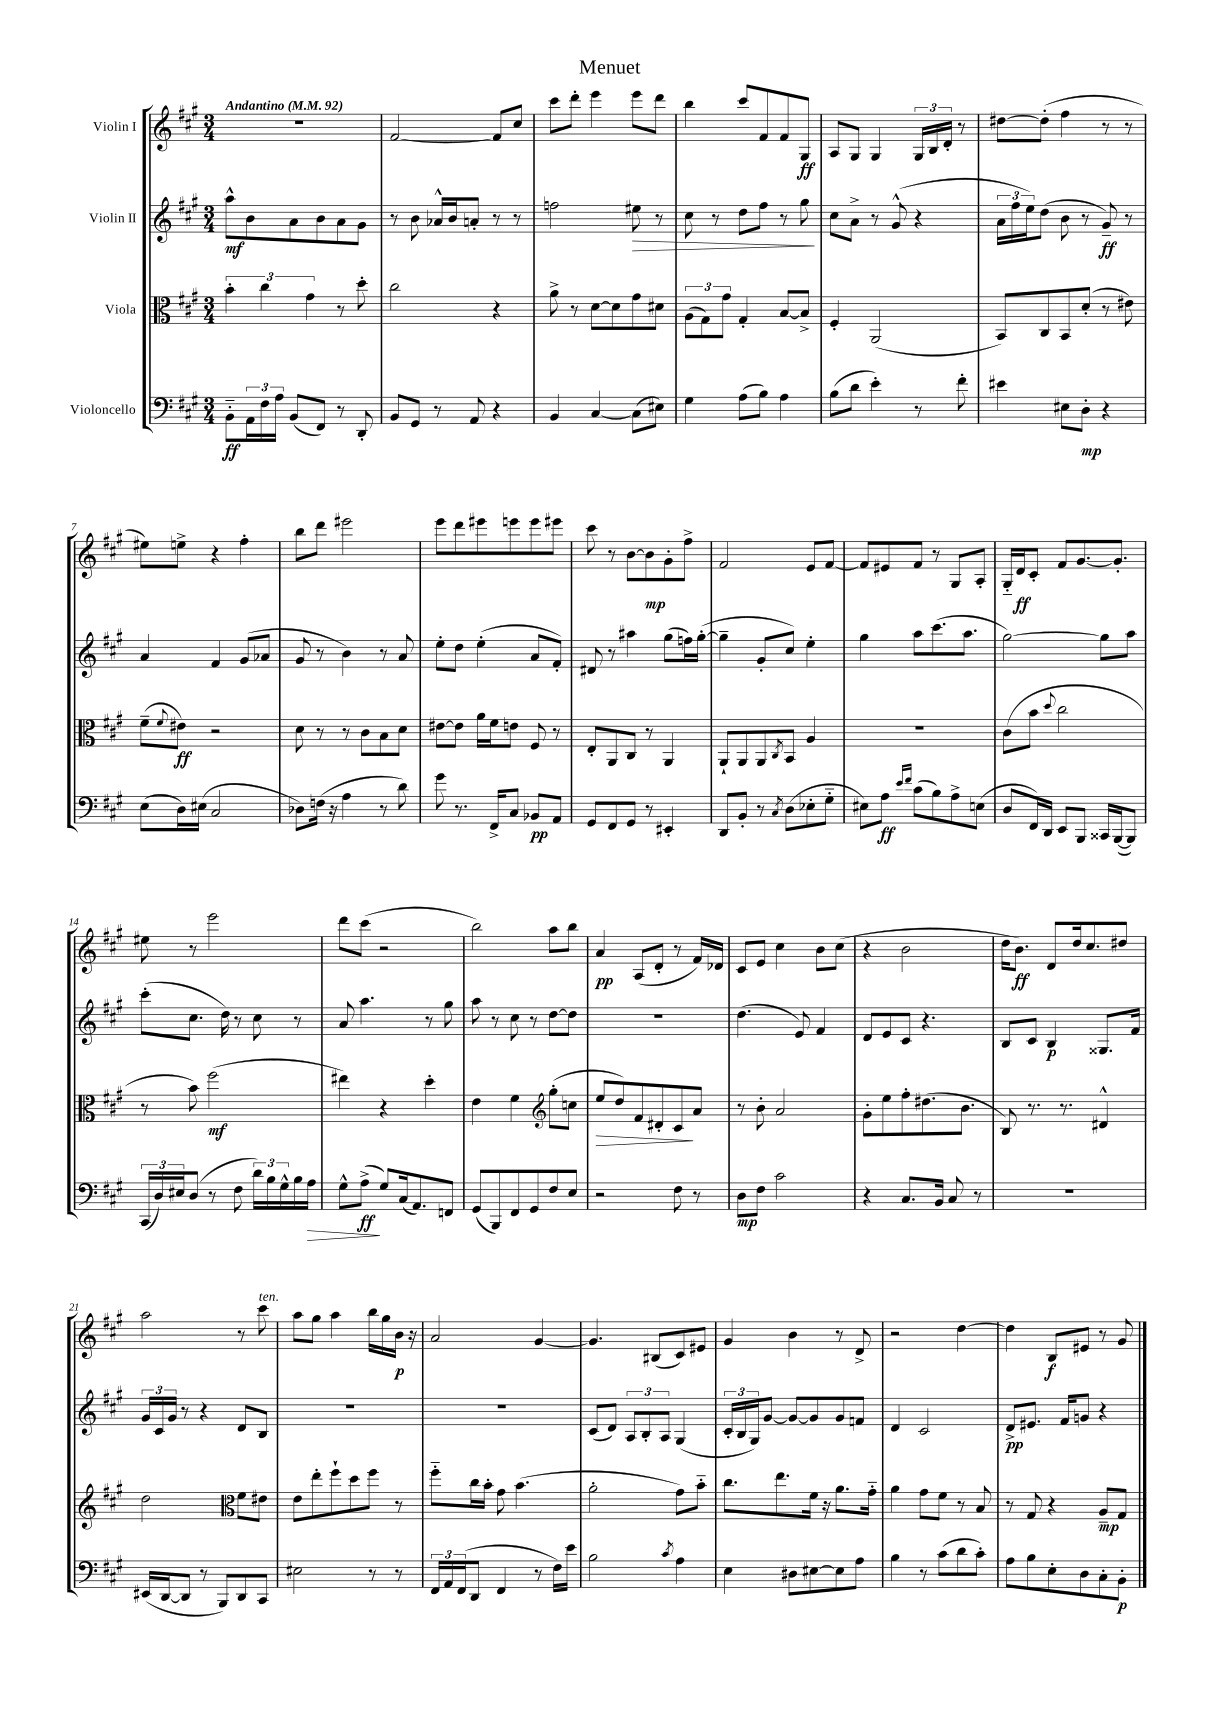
\header { title = "Menuet" }
<<
\new StaffGroup <<
\new Staff = "s0" \with { instrumentName = "Violin I" } {
    \clef treble \key a \major \numericTimeSignature \time 3/4 \tempo "Andantino" 4 = 92
    R2. |
    fis'2~ fis'8 cis''8 |
    cis'''8 d'''8-. e'''4 e'''8 d'''8 |
    b''4 cis'''8 fis'8 fis'8 gis8\ff |
    a8 gis8 gis4 \tuplet 3/2 { gis16 b16 d'16-. } r8 |
    dis''8~ dis''8-.( fis''4 r8 r8 |
    eis''8) e''8-> r4 fis''4-. |
    b''8 d'''8 eis'''2 |
    e'''8 d'''8 eis'''8 e'''8 e'''8 eis'''8 |
    cis'''8 r8 b'8~ b'8\mp gis'8-. fis''8-> |
    fis'2 e'8 fis'8~ |
    fis'8 eis'8 fis'8 r8 gis8 a8-. |
    gis16-_ d'16\ff cis'8-. fis'8 gis'8.~ gis'8.-. |
    eis''8 r8 e'''2 |
    d'''8 cis'''8( r2 |
    b''2) a''8 b''8 |
    a'4\pp a8( d'8-. r8 fis'16) des'16 |
    cis'8 e'8 cis''4 b'8 cis''8( |
    r4 b'2 |
    d''16 b'8.\ff) d'8 d''16 cis''8. dis''8 |
    a''2 r8 cis'''8^\markup { \italic "ten." } |
    a''8 gis''8 a''4 b''16 gis''16 b'16\p r16 |
    a'2 gis'4~ |
    gis'4. bis8( cis'8) eis'8 |
    gis'4 b'4 r8 d'8-> |
    r2 d''4~ |
    d''4 b8\f eis'8 r8 gis'8 \bar "|." |
}
\new Staff = "s1" \with { instrumentName = "Violin II" } {
    \clef treble \key a \major \numericTimeSignature \time 3/4
    a''8-^\mf b'8 a'8 b'8 a'8 gis'8 |
    r8 b'8 aes'16-^ b'16 a'8-. r8 r8 |
    f''2 eis''8\> r8 |
    cis''8 r8 d''8 fis''8 r8 gis''8\! |
    cis''8 a'8-> r8 gis'8-^( r4 |
    \tuplet 3/2 { a'16 fis''16 e''16) } d''8( b'8 r8 gis'8--\ff) r8 |
    a'4 fis'4 gis'8( aes'8 |
    gis'8 r8 b'4) r8 a'8 |
    e''8-. d''8 e''4-.( a'8 fis'8-.) |
    dis'8 r8 ais''4 gis''8( f''16) gis''16~-.( |
    gis''4-- gis'8-. cis''8) e''4-. |
    gis''4 a''8 cis'''8.( a''8. |
    gis''2~) gis''8 a''8 |
    cis'''8-.( cis''8. d''16) r8 cis''8 r8 |
    a'8 a''4. r8 gis''8 |
    a''8 r8 cis''8 r8 d''8~ d''8 |
    R2. |
    d''4.( e'8) fis'4 |
    d'8 e'8 cis'8 r4. |
    b8 cis'8 b4\p gisis8. fis'16 |
    \tuplet 3/2 { gis'16 cis'16 gis'16 } r8 r4 d'8 b8 |
    R2. |
    R2. |
    cis'8( d'8) \tuplet 3/2 { a8 b8-. a8 } gis4( |
    \tuplet 3/2 { cis'16-. b16 gis16) } gis'8~ gis'8~ gis'8 gis'8 f'8 |
    d'4 cis'2 |
    d'8->\pp eis'8. fis'16 g'8 r4 \bar "|." |
}
\new Staff = "s2" \with { instrumentName = "Viola" } {
    \clef alto \key a \major \numericTimeSignature \time 3/4
    \tuplet 3/2 { b'4-. cis''4 gis'4 } r8 d''8-. |
    cis''2 r4 |
    a'8-> r8 d'8~ d'8 gis'8 dis'8 |
    \tuplet 3/2 { a8( gis8) gis'8 } gis4-. b8~ b8-> |
    fis4-. a,2( |
    b,8) cis8 b,8 d'8-.( r8 eis'8) |
    fis'8--( \appoggiatura { fis'8 } eis'8\ff) r2 |
    d'8 r8 r8 cis'8 b8 d'8 |
    eis'8~ eis'8 a'16 fis'16 e'8 fis8 r8 |
    e8-. a,8 cis8 r8 a,4 |
    a,8-! a,8 a,8 \acciaccatura { cis8 } b,8 a4 |
    R2. |
    cis'8( b'8 \appoggiatura { d''8 } cis''2 |
    r8 b'8) fis''2\mf( |
    eis''4) r4 d''4-. |
    e'4 fis'4 \clef treble gis''8-.( c''8 |
    e''8\> d''8) fis'8 dis'8-. cis'8\! a'8 |
    r8 b'8-. a'2 |
    gis'8-. e''8 fis''8-. dis''8.( b'8. |
    b8) r8. r8. dis'4-^ |
    d''2 \clef alto fis'8 eis'8 |
    e'8 e''8-. fis''8-! d''8 fis''8 r8 |
    fis''8-_ cis''16 b'16-. gis'8 b'4.( |
    a'2-. gis'8) b'8-_ |
    cis''8. e''8. fis'16 r16 a'8. gis'16-_ |
    a'4 gis'8 fis'8 r8 b8 |
    r8 gis8 r4 a8--\mp gis8 \bar "|." |
}
\new Staff = "s3" \with { instrumentName = "Violoncello" } {
    \clef bass \key a \major \numericTimeSignature \time 3/4
    b,8-_\ff \tuplet 3/2 { a,16 fis16 a16 } b,8( fis,8) r8 d,8-. |
    b,8 gis,8 r8 a,8 r4 |
    b,4 cis4~ cis8( eis8) |
    gis4 a8( b8) a4 |
    b8( d'8 e'4-.) r8 fis'8-. |
    eis'4 eis8 d8-.\mp r4 |
    e8( d16) eis16( cis2 |
    des8) f16( r16 a4 r8 d'8) |
    gis'8 r8. fis,16-> cis8 bes,8\pp a,8 |
    gis,8 fis,8 gis,8 r8 eis,4-. |
    d,8 b,8-. r8 \acciaccatura { cis8 } d8( ees8-. gis8-_ |
    eis8) a8\ff \grace { e'16 fis'16 } cis'8( b8) a8-> e8( |
    d8 fis,16) d,16 e,8 b,,8 cisis,16 b,,16~( b,,8) |
    \tuplet 3/2 { cis,16( d16) eis16 } d8( r8 fis8 \tuplet 3/2 { d'16) b16 gis16-^ } b16 a16\> |
    gis8-^ a8->\ff\!( gis8) cis16( a,8.) f,8 |
    gis,8( b,,8) fis,8 gis,8 fis8 e8 |
    r2 fis8 r8 |
    d8\mp fis8 cis'2 |
    r4 cis8. b,16 cis8 r8 |
    R2. |
    eis,16( d,16~ d,8 r8 b,,8) d,8 cis,8 |
    eis2 r8 r8 |
    \tuplet 3/2 { fis,16 a,16 fis,16( } d,8 fis,4 r8 fis16) e'16 |
    b2 \acciaccatura { cis'8 } a4 |
    e4 dis8 eis8~ eis8 a8 |
    b4 r8 cis'8( d'8 cis'8-.) |
    a8 b8 e8-. d8 cis8-. b,8-.\p \bar "|." |
}
>>
>>
